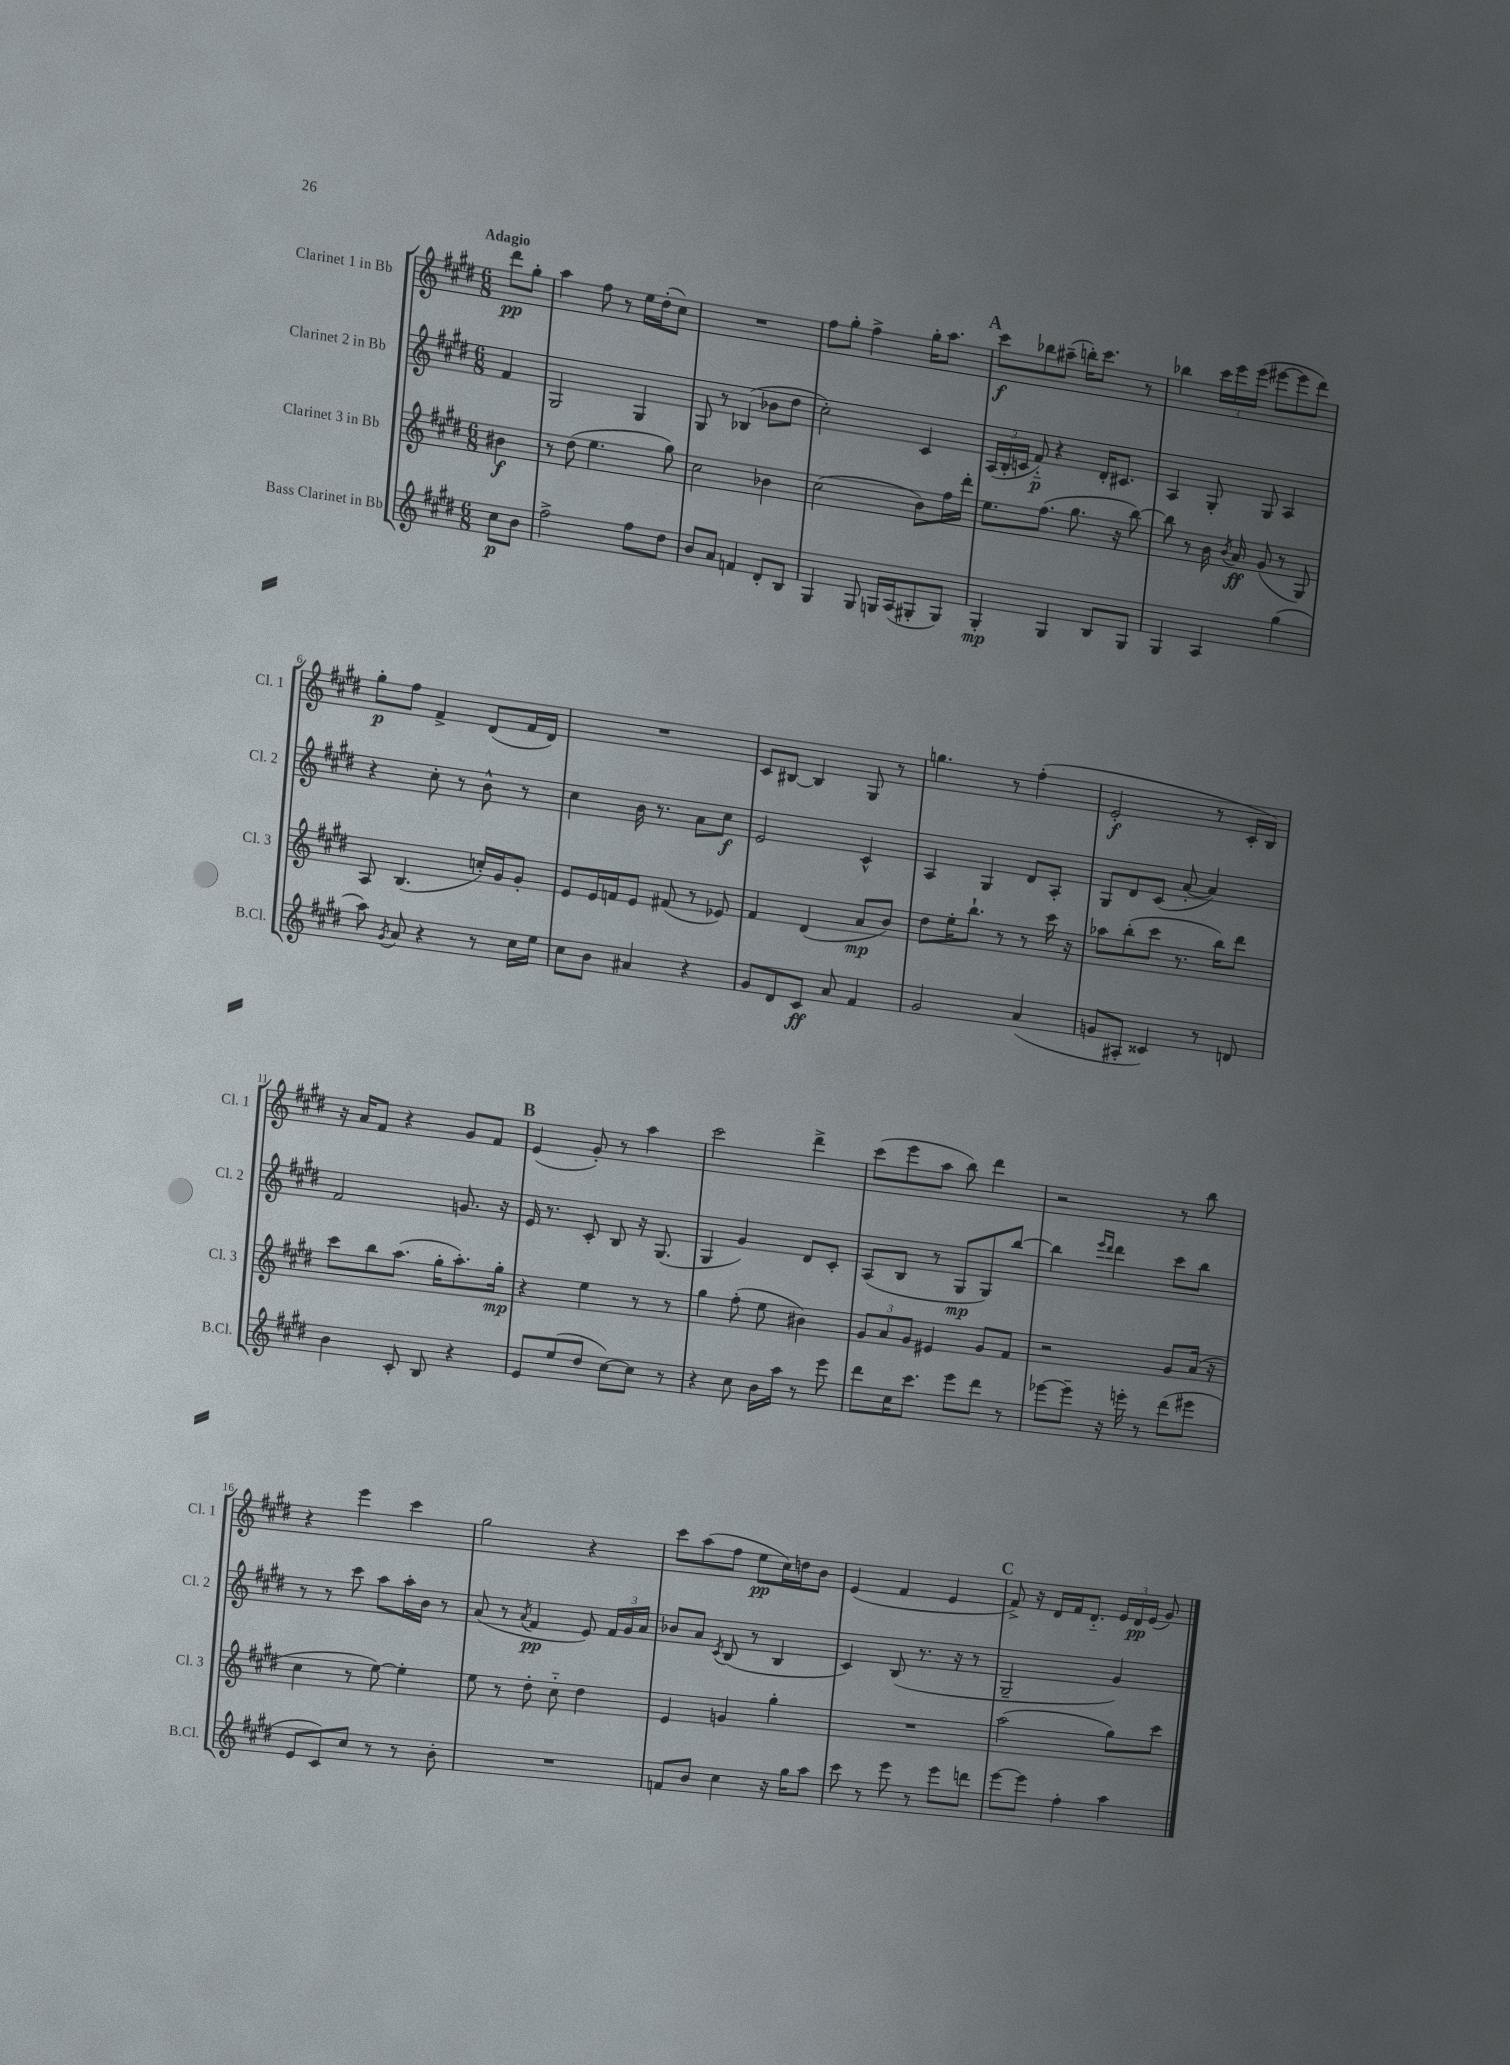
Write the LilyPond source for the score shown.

<<
\new StaffGroup <<
\new Staff = "s0" \with { instrumentName = "Clarinet 1 in Bb" shortInstrumentName = "Cl. 1" } {
    \clef treble \key e \major \numericTimeSignature \time 6/8 \partial 4 \tempo "Adagio"
    \autoBeamOff dis'''8[\pp gis''8]-. |
    a''4 fis''8 r8 e''16[ dis''16-.( cis''8]) |
    R2. |
    fis''8[ gis''8]-. fis''4-> gis''16[-. a''8.] |
    \mark \markup { \bold "A" } cis'''8[\f bes''8 ais''8]--( b''16[-.) cis'''8.] r8 |
    bes''4 \tuplet 3/2 { cis'''16[ e'''16 e'''16]( } eis'''8[~ eis'''8 dis'''8]) |
    gis''8[-.\p fis''8] fis'4-> dis'8[( fis'16 dis'16]) |
    R2. |
    cis'8[ bis8]~ bis4 gis8 r8 |
    g''4. r8 fis''4-.( |
    e'2-.\f r8 cis'16[-. b16]) |
    r16 a'16[ fis'8] r4 gis'8[ fis'8] |
    \mark \markup { \bold "B" } e'4( gis'8-.) r8 a''4 |
    cis'''2 dis'''4-> |
    cis'''8[( e'''8 a''8] b''8) dis'''4 |
    r2 r8 b''8 |
    r4 e'''4 cis'''4 |
    gis''2 r4 |
    cis'''8[ a''8( fis''8] e''8[\pp cis''16) d''16 b'8] |
    e'4( fis'4 e'4 |
    \mark \markup { \bold "C" } fis'8->) r16 dis'16[ fis'16 dis'8.]-_ \tuplet 3/2 { e'16[ dis'16\pp e'16]( } gis'8) \bar "|." |
}
\new Staff = "s1" \with { instrumentName = "Clarinet 2 in Bb" shortInstrumentName = "Cl. 2" } {
    \clef treble \key e \major \numericTimeSignature \time 6/8 \partial 4
    \autoBeamOff fis'4 |
    gis2 gis4 |
    gis8 r8 bes4( bes'8[ dis''8] |
    cis''2-.) cis'4 |
    \mark \markup { \bold "A" } \tuplet 3/2 { a16[( b16-. c'16] } fis'8-_\p) r4 dis'16[-. cis'8.] |
    a4 gis8-. gis8 a4 |
    r4 cis''8-. r8 b'8-^ r8 |
    cis''4 b'16 r8. a'8[ cis''8]\f |
    e'2 cis'4-^ |
    a4 gis4 dis'8[ a8]-. |
    gis8[ dis'8 cis'8]( a'8~-. a'4) |
    fis'2 g'8. r16 |
    \mark \markup { \bold "B" } e'16 r8. cis'8-. b8 r16 gis8.( |
    gis4 gis'4) dis'8[ cis'8]-. |
    a8[( b8] r8 gis8[\mp gis8) b''8]~ |
    b''4 \grace { e'''16[ dis'''16] } dis'''4 cis'''8[ b''8] |
    r8 r8 cis'''8 a''8[ a''16-. b'16] r8 |
    a'8( r8 \acciaccatura { a'8 } fis'4\pp e'8) \tuplet 3/2 { fis'16[ gis'16 a'16] } |
    bes'8[ a'8] \acciaccatura { cis'8 } b8( r8 b4 |
    cis'4) b8( r8. r16 r8 |
    \mark \markup { \bold "C" } gis2-- gis'4) \bar "|." |
}
\new Staff = "s2" \with { instrumentName = "Clarinet 3 in Bb" shortInstrumentName = "Cl. 3" } {
    \clef treble \key e \major \numericTimeSignature \time 6/8 \partial 4
    \autoBeamOff bis'4\f |
    r8 dis''8( e''4. gis''8) |
    cis''2 bes'4 |
    cis''2( b'8[) fis''16 dis'''16]-. |
    \mark \markup { \bold "A" } e''8.[ fis''8.]( gis''8. r16 b''8~) |
    b''8 r8 b'16 \acciaccatura { b'8 } a'16\ff gis'8( r8 gis8) |
    a8 b4.( c''16[-.) gis'16 gis'8]-. |
    e'8[ e'16 f'16 e'8] fis'8( r8 ees'8) |
    fis'4 dis'4( a'8[\mp b'8]) |
    dis''8[ e''16-. b''8.]-! r8 r8 cis'''16 r16 |
    aes''8[ b''8-.( cis'''8] r8. b''16[) dis'''8] |
    cis'''8[ b''8 a''8.]( gis''16[-. a''8.-.) gis''16]-.\mp |
    \mark \markup { \bold "B" } r4 e''4 r8 r8 |
    gis''4 fis''8-.( e''8 bis'4) |
    \tuplet 3/2 { gis'8[ a'8 gis'8] } eis'4 gis'8[ fis'8] |
    r2 gis'8[ a'16]( r16 |
    cis''4 r8 e''8~) e''4-. |
    e''8 r8 dis''8-. cis''8-_ dis''4 |
    e'4 g'4 gis''4-. |
    R2. |
    \mark \markup { \bold "C" } a''2( gis''8[) cis'''8] \bar "|." |
}
\new Staff = "s3" \with { instrumentName = "Bass Clarinet in Bb" shortInstrumentName = "B.Cl." } {
    \clef treble \key e \major \numericTimeSignature \time 6/8 \partial 4
    \autoBeamOff cis''8[\p b'8] |
    fis''2-> fis''8[ dis''8] |
    b'8[ a'8] f'4 dis'8[-. b8] |
    gis4 gis8 g16[ a16( gis8-. gis8]) |
    \mark \markup { \bold "A" } gis4-.\mp gis4 b8[ gis8] |
    gis4 a4 gis''4( |
    a''8) \acciaccatura { gis'8 } a'8 r4 r8 cis''16[ e''16] |
    cis''8[ b'8] ais'4 r4 |
    gis'8[ dis'8 cis'8]\ff a'8 fis'4 |
    gis'2 a'4( |
    g'8[ ais8]-. cisis'4) r8 d'8 |
    b'4 cis'8-. b8 r4 |
    \mark \markup { \bold "B" } e'8[ e''8( dis''8] cis''8[~) cis''8] r8 |
    r4 cis''8 b'16[ a''16] r8 e'''8 |
    dis'''8[ cis''16 cis'''8.] e'''8[ dis'''8] r8 |
    ees'''8[~ ees'''8]-- r16 e'''16-. r8 dis'''8[( eis'''8] |
    e'8[ cis'8) cis''8] r8 r8 b'8-. |
    R2. |
    f'8[ b'8] cis''4 r16 gis''16[ a''8] |
    cis'''8 r8 e'''8 r8 e'''8[ d'''8] |
    \mark \markup { \bold "C" } e'''8[~ e'''8] fis''4-. a''4 \bar "|." |
}
>>
>>
